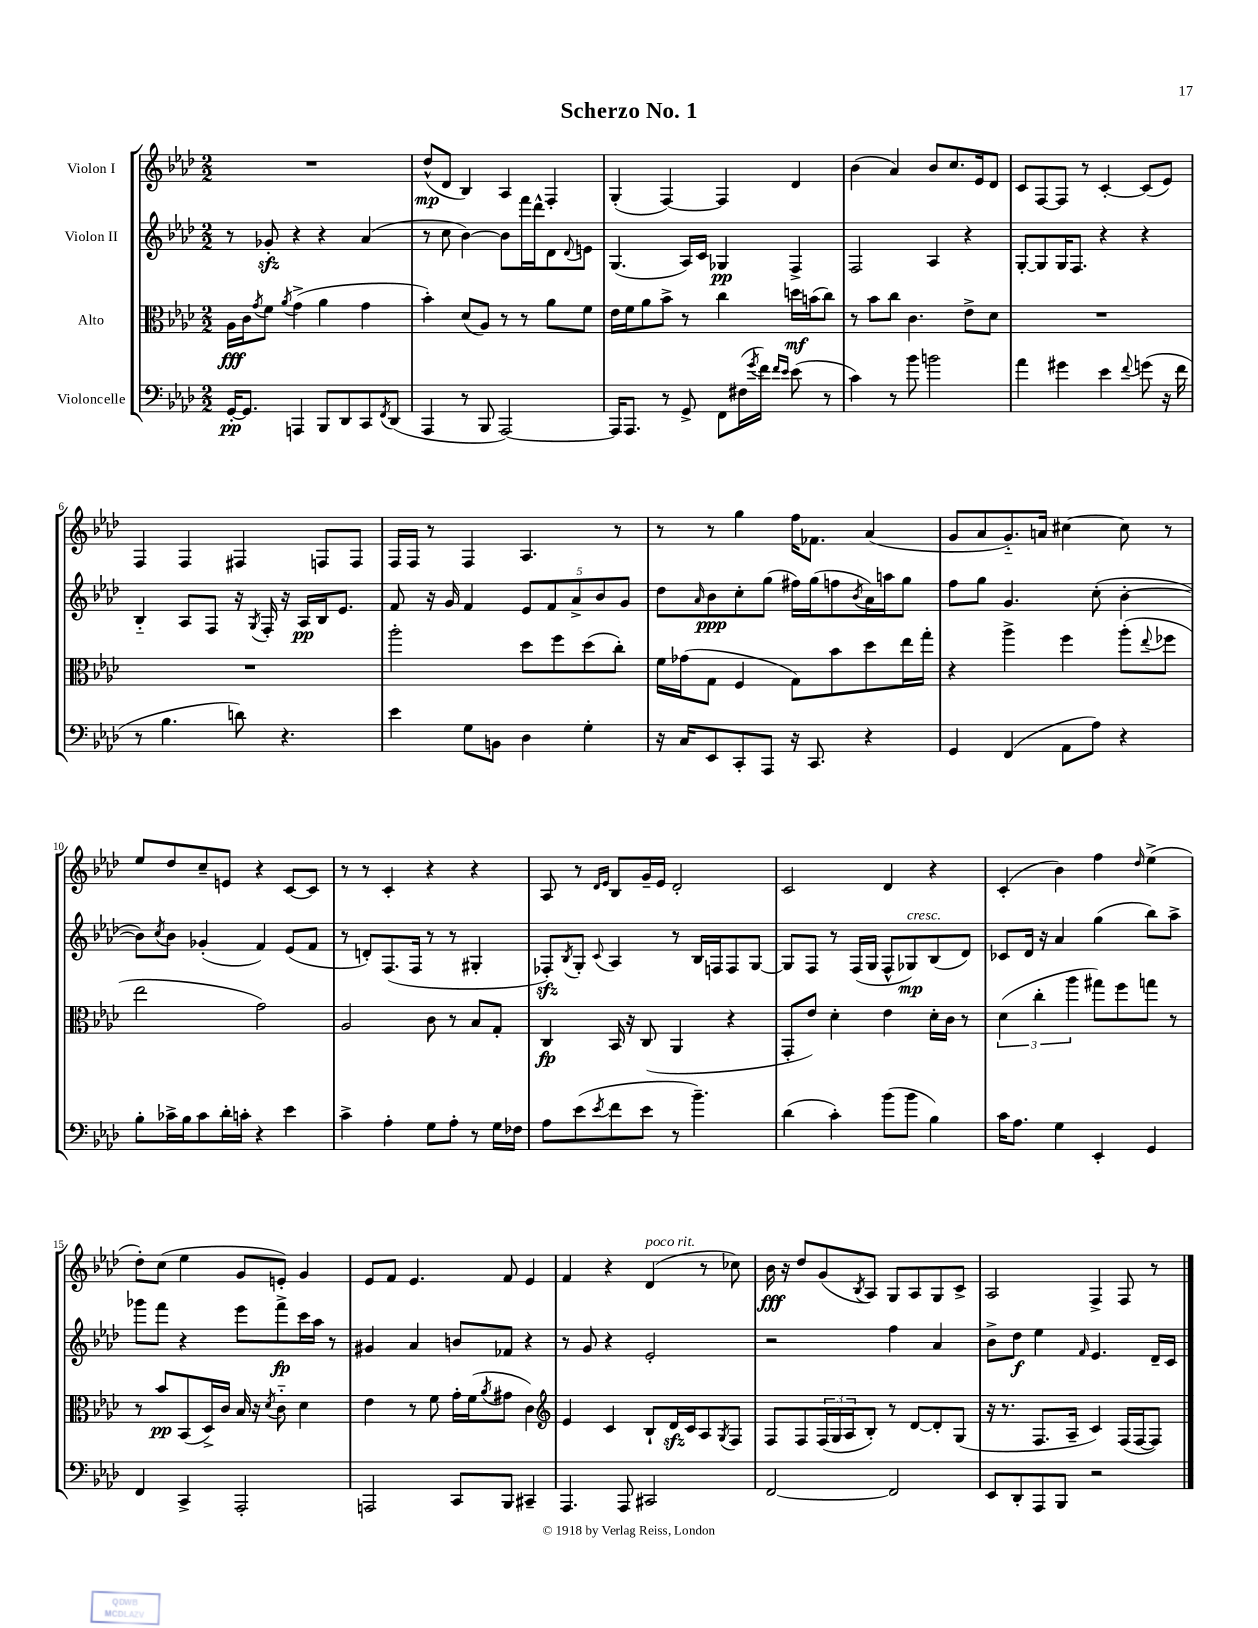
\header { title = "Scherzo No. 1" }
<<
\new StaffGroup <<
\new Staff = "s0" \with { instrumentName = "Violon I" } {
    \clef treble \key aes \major \numericTimeSignature \time 2/2
    R1 |
    des''8-^\mp( des'8 bes4) aes4 f4-. |
    g4-.( f4~) f4 des'4 |
    bes'4( aes'4) bes'8 c''8. ees'16 des'8 |
    c'8 f8~ f8 r8 c'4~-. c'8( ees'8) |
    f4 f4 fis4 f8 f8 |
    f16 f16 r8 f4 aes4. r8 |
    r8 r8 g''4 f''16 fes'8. aes'4( |
    g'8 aes'8 g'8.-_) a'16 cis''4~ cis''8 r8 |
    ees''8 des''8 c''8-- e'8 r4 c'8~ c'8 |
    r8 r8 c'4-. r4 r4 |
    aes8 r8 \grace { des'16 ees'16 } bes8 g'16-- ees'16 des'2-. |
    c'2 des'4 r4 |
    c'4-.( bes'4) f''4 \grace { des''16 } ees''4->( |
    des''8-.) c''8( ees''4 g'8 e'8-.) g'4 |
    ees'8 f'8 ees'4. f'8 ees'4 |
    f'4 r4 des'4^\markup { \italic "poco rit." }( r8 ces''8) |
    bes'16\fff r16 des''8 g'8( \acciaccatura { bes8 } aes8) g8 aes8 g8 c'8-> |
    aes2 f4-> f8 r8 \bar "|." |
}
\new Staff = "s1" \with { instrumentName = "Violon II" } {
    \clef treble \key aes \major \numericTimeSignature \time 2/2
    r8 ges'8-.\sfz r4 r4 aes'4( |
    r8 c''8 bes'4~) bes'8 f'''16 des'''16-^ des'8 \appoggiatura { des'8 } e'8 |
    g4.( aes16) c'16 ges4\pp f4-> |
    f2 aes4 r4 |
    g8~-. g8 g16 f8. r4 r4 |
    bes4-_ aes8 f8 r16 \acciaccatura { g8 } f16-. r16 aes16\pp bes16 ees'8. |
    f'8 r16 g'16 f'4 \tuplet 5/4 { ees'8 f'8 aes'8-> bes'8 g'8 } |
    des''8 \grace { aes'16 } bes'8\ppp c''8-. g''8( fis''16) g''16( f''8 \acciaccatura { bes'8 } aes'16) a''16 g''8 |
    f''8 g''8 g'4. c''8-.( bes'4~-. |
    bes'8) \acciaccatura { c''8 } bes'8 ges'4-.( f'4) ees'8( f'8 |
    r8 d'8-.) f8.( f16 r8 r8 gis4-. |
    fes8-.\sfz) \acciaccatura { bes8 } g8-. \appoggiatura { c'8 } aes4 r8 bes16 f16 f8 g8~ |
    g8 f8 r8 f16( g16 f8-^ ges8\mp^\markup { \italic "cresc." }) bes8( des'8) |
    ces'8 des'16 r16 aes'4 g''4( bes''8) aes''8-> |
    ges'''8 f'''8 r4 ees'''8 f'''8->\fp c'''16 aes''16 r8 |
    gis'4 aes'4 b'8 fes'8 r4 |
    r8 g'8 r4 ees'2-. |
    r2 f''4 aes'4 |
    bes'8-> des''8\f ees''4 \grace { f'16 } ees'4. des'16-- c'16 \bar "|." |
}
\new Staff = "s2" \with { instrumentName = "Alto" } {
    \clef alto \key aes \major \numericTimeSignature \time 2/2
    aes16\fff c'16 \acciaccatura { g'8 } f'8 \acciaccatura { aes'8 } g'4->( aes'4 g'4 |
    bes'4-.) des'8( aes8) r8 r8 aes'8 f'8 |
    ees'16 f'16 aes'8 bes'8-> r8 c''4 d''16\mf b'16( c''8) |
    r8 bes'8 c''8 c'4. ees'8-> des'8 |
    R1 |
    R1 |
    aes''2-. des''8 f''8 des''8( c''8-.) |
    f'16 ges'16( g8 f4 g8) bes'8 des''8 ees''16 g''16-. |
    r4 aes''4-> f''4 aes''8-.( \appoggiatura { ees''8 } fes''8 |
    ees''2 g'2) |
    aes2 c'8 r8 bes8 g8-. |
    c4\fp bes,16 r16 c8( aes,4 r4 |
    g,8-. ees'8) des'4-. ees'4 des'16-. c'16 r8 |
    \tuplet 3/2 { des'4( c''4-. aes''4 } gis''8) f''8 g''8 r8 |
    r8 bes'8\pp bes,8( des16->) c'16 bes16 r16 \acciaccatura { des'8 } c'8-_ des'4 |
    ees'4 r8 f'8 g'16-. f'16( \acciaccatura { aes'8 } gis'8 c'4) |
    \clef treble ees'4 c'4 bes8-! des'16\sfz c'16 aes8 \acciaccatura { g8 } f8 |
    f8 f8 \tuplet 3/2 { f16( g16 aes16 } bes8-.) r8 des'8~ des'8-. g8( |
    r16 r8. f8. aes16-- c'4) f16( f16~ f8) \bar "|." |
}
\new Staff = "s3" \with { instrumentName = "Violoncelle" } {
    \clef bass \key aes \major \numericTimeSignature \time 2/2
    g,16~-.\pp g,8. a,,4 bes,,8 des,8 c,8 \acciaccatura { f,8 } des,8( |
    aes,,4 r8 bes,,8 aes,,2~) |
    aes,,16 aes,,8. r8 g,8-> f,8 fis16( \acciaccatura { g'8 } f'16) \grace { f'16 ees'16 } ees'8( r8 |
    c'4) r8 bes'8 b'2 |
    aes'4 gis'4 ees'4 \appoggiatura { f'8 } g'8( r16 f'16 |
    r8 bes4. d'8) r4. |
    ees'4 g8 b,8 des4 g4-. |
    r16 c16 ees,8 c,8-. aes,,8 r16 c,8. r4 |
    g,4 f,4( aes,8 aes8) r4 |
    bes8-. ces'16-> bes16 ces'8 des'16-. c'16-. r4 ees'4 |
    c'4-> aes4-. g8 aes8-. r8 g16 fes16 |
    aes8 ees'8( \acciaccatura { ees'8 } f'8 ees'8 r8 bes'4.--) |
    des'4( c'4-.) bes'8( bes'8 bes4) |
    c'16 aes8. g4 ees,4-. g,4 |
    f,4 c,4-> aes,,2-. |
    a,,2 c,8 bes,,8 cis,4-- |
    aes,,4. aes,,8 cis,2 |
    f,2~ f,2 |
    ees,8 des,8-. aes,,8 bes,,8 r2 \bar "|." |
}
>>
>>
